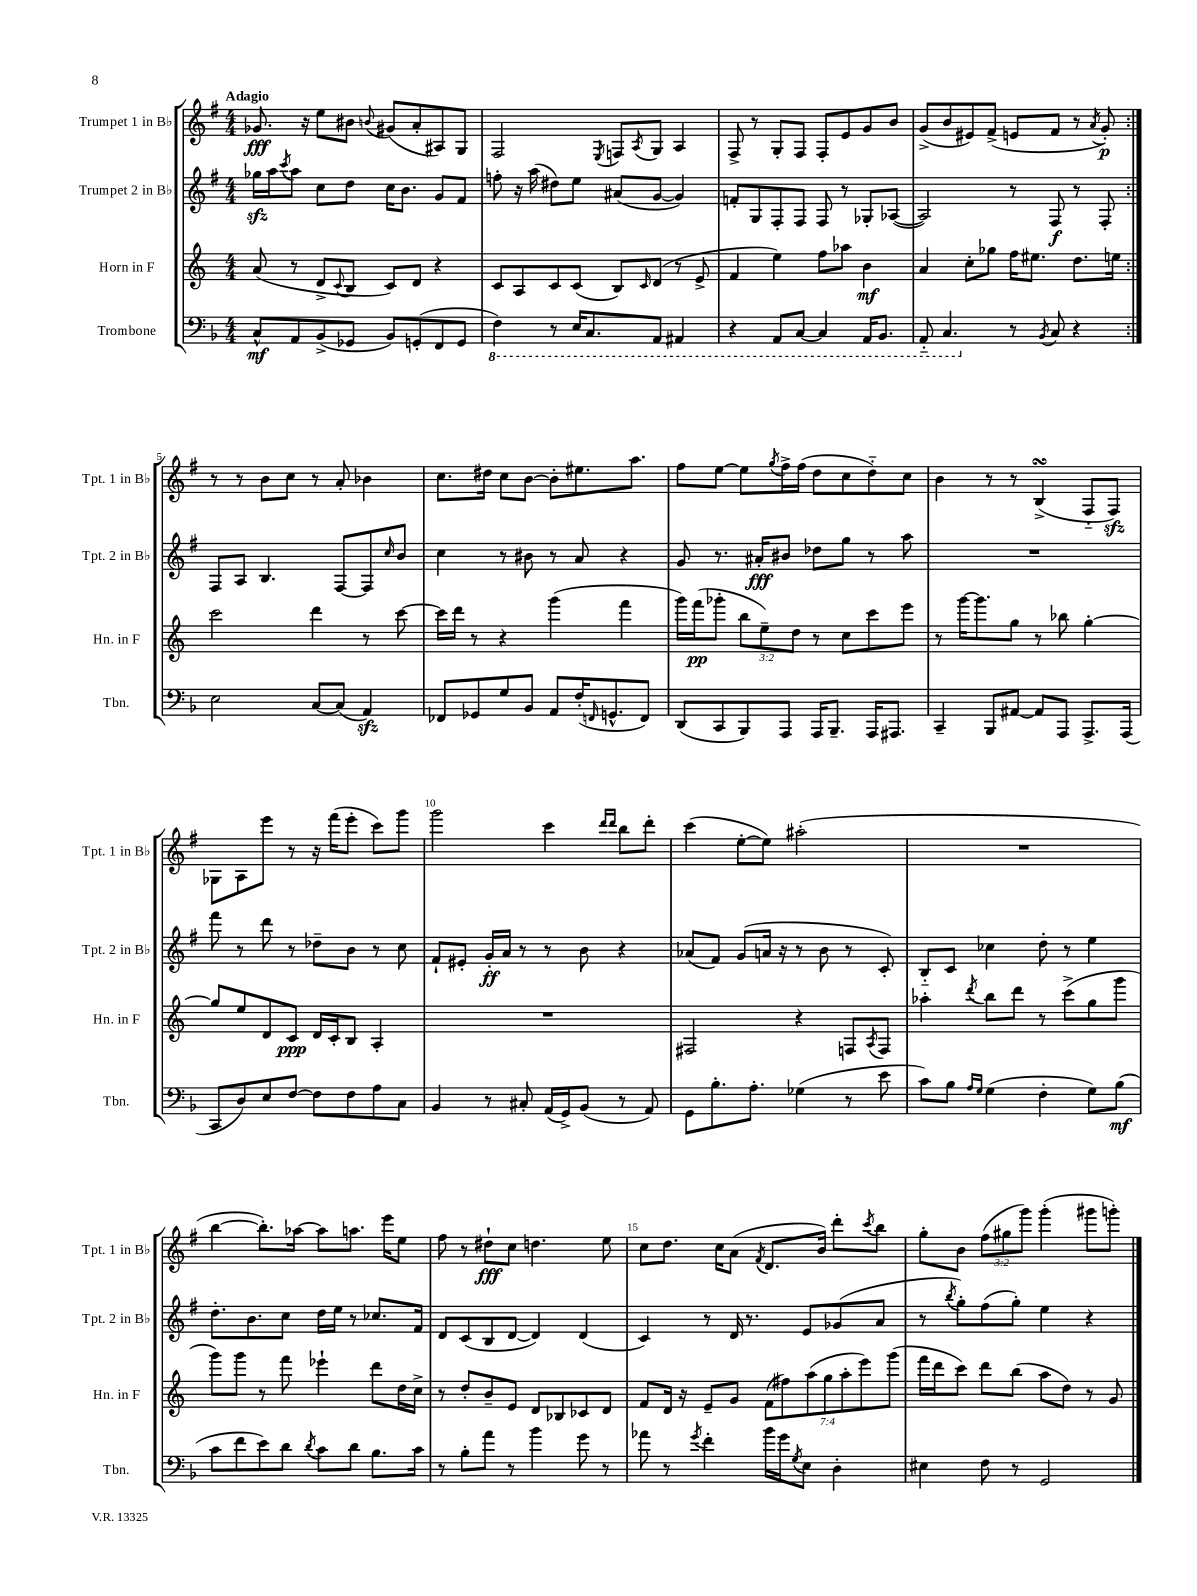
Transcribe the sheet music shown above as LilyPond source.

<<
\new StaffGroup <<
\new Staff = "s0" \with { instrumentName = "Trumpet 1 in Bb" shortInstrumentName = "Tpt. 1 in Bb" } {
    \clef treble \key g \major \numericTimeSignature \time 4/4 \override Staff.TupletNumber.text = #tuplet-number::calc-fraction-text \tempo "Adagio"
    \repeat volta 2 { ges'8.\fff r16 e''8 bis'8 \appoggiatura { b'8 } gis'8( a'8-. ais8) g8 |
    fis2 \acciaccatura { e8 } f8 \acciaccatura { a8 } g8 a4 |
    fis8-> r8 g8-. fis8 fis8-. e'8 g'8 b'8 |
    g'8->( b'8 eis'8) fis'8->( e'8 fis'8 r8 \acciaccatura { a'8 } g'8-.\p) | }
    r8 r8 b'8 c''8 r8 a'8-. bes'4 |
    c''8. dis''16 c''8 b'8~ b'8-. eis''8. a''8. |
    fis''8 e''8~ e''8 \acciaccatura { g''8 } fis''16-> fis''16( d''8 c''8 d''8-_) c''8 |
    b'4 r8 r8 b4->\turn( fis8-_ fis8\sfz) |
    ges8 a8 e'''8 r8 r16 fis'''16( e'''8-. c'''8) g'''8 |
    g'''2 c'''4 \grace { d'''16 d'''16 } b''8 d'''8-. |
    c'''4( e''8~-. e''8) ais''2-.( |
    R1 |
    b''4~ b''8.-.) aes''16~ aes''8 a''8. e'''16 e''8 |
    fis''8 r8 dis''8-!\fff c''8 d''4. e''8 |
    c''8 d''8. c''16 a'8( \acciaccatura { fis'8 } d'8. b'16) d'''8-. \acciaccatura { c'''8 } b''8 |
    g''8-. b'8 \tuplet 3/2 { fis''8( gis''8 g'''8) } g'''4-.( gis'''8 g'''8-.) \bar "|." |
}
\new Staff = "s1" \with { instrumentName = "Trumpet 2 in Bb" shortInstrumentName = "Tpt. 2 in Bb" } {
    \clef treble \key g \major \numericTimeSignature \time 4/4
    \repeat volta 2 { ges''16\sfz a''16 \acciaccatura { c'''8 } a''8 c''8 d''8 c''16 b'8. g'8 fis'8 |
    f''8-. r16 a''16( dis''8) e''8 ais'8( g'8~ g'4) |
    f'8-. g8 fis8-. fis8 fis8 r8 ges8-. aes8~( |
    aes2) r8 fis8\f r8 fis8-. | }
    fis8 a8 b4. fis8~ fis8 \grace { c''16 } b'8 |
    c''4 r8 bis'8 r8 a'8 r4 |
    g'8 r8. ais'16-.\fff bis'8 des''8 g''8 r8 a''8 |
    R1 |
    fis'''8 r8 d'''8 r8 des''8-- b'8 r8 c''8 |
    fis'8-! eis'8-. g'16-.\ff a'16 r8 r8 b'8 r4 |
    aes'8( fis'8) g'8( a'16 r16 r8 b'8 r8 c'8-.) |
    b8-_ c'8 ces''4 d''8-. r8 e''4 |
    d''8.-. b'8. c''8 d''16 e''16 r8 ces''8. fis'16 |
    d'8 c'8( b8 d'8~ d'4) d'4( |
    c'4) r8 d'16 r8. e'8 ges'8( a'8 |
    r8 \acciaccatura { b''8 } g''8-.) fis''8( g''8-.) e''4 r4 \bar "|." |
}
\new Staff = "s2" \with { instrumentName = "Horn in F" shortInstrumentName = "Hn. in F" } {
    \clef treble \key c \major \numericTimeSignature \time 4/4 \override Staff.TupletNumber.text = #tuplet-number::calc-fraction-text
    \repeat volta 2 { a'8( r8 d'8-> \appoggiatura { c'8 } b8 c'8) d'8 r4 |
    c'8 a8 c'8 c'8( b8) \grace { c'16 } d'8( r8 e'8-> |
    f'4 e''4) f''8 aes''8 b'4\mf |
    a'4 c''8-. ges''8 f''16 eis''8. d''8. e''16 | }
    c'''2 d'''4 r8 c'''8~ |
    c'''16 d'''16 r8 r4 g'''4( f'''4 |
    g'''16) f'''16\pp( ges'''8-. \tuplet 3/2 { b''8 e''8--) d''8 } r8 c''8 c'''8 e'''8 |
    r8 g'''16~ g'''8. g''8 r8 bes''8 g''4~-. |
    g''8 e''8 d'8 c'8\ppp d'16 c'16-. b8 a4-. |
    R1 |
    fis2 r4 f8 \acciaccatura { a8 } f8 |
    aes''4-. \acciaccatura { d'''8 } b''8 d'''8 r8 c'''8->( g''8 g'''8 |
    g'''8) g'''8 r8 f'''8 ees'''4-! d'''8 d''16 c''16-> |
    r8 d''8-. b'8-- e'8 d'8 bes8 ces'8 d'8 |
    f'8 d'16 r16 e'8-- g'8 \tuplet 7/4 { f'8( fis''8) a''8( g''8 a''8-. e'''8) g'''8( } |
    f'''16 d'''16 c'''8) d'''8 b''8( a''8 d''8) r8 g'8 \bar "|." |
}
\new Staff = "s3" \with { instrumentName = "Trombone" shortInstrumentName = "Tbn." } {
    \clef bass \key f \major \numericTimeSignature \time 4/4
    \repeat volta 2 { c8-^\mf a,8 bes,8->( ges,8 bes,8) g,8-.( f,8 g,8 |
    \ottava #-1 f,4) r8 e,16 c,8. a,,8 ais,,4 |
    r4 a,,8 c,8~ c,4 a,,16 bes,,8. |
    a,,8-_ c,4. \ottava #0 r8 \acciaccatura { bes,8 } c8 r4 | }
    e2 c8~ c8( a,4\sfz) |
    fes,8 ges,8 g8 bes,8 a,8 f16-.( \grace { f,16 } g,8.-^ f,8) |
    d,8( c,8 bes,,8) a,,8 a,,16 bes,,8.-- a,,16 ais,,8. |
    c,4-- bes,,8 ais,8~ ais,8 a,,8 a,,8.-> a,,16( |
    c,8 d8) e8 f8~ f8 f8 a8 c8 |
    bes,4 r8 cis8-. a,16( g,16->) bes,8( r8 a,8) |
    g,8 bes8.-. a8.-. ges4( r8 e'8 |
    c'8) bes8 \grace { a16 g16 } g4( f4-. g8) bes8\mf( |
    c'8 f'8 e'8) d'8 \acciaccatura { d'8 } c'8 d'8 bes8. c'16 |
    r8 bes8-. a'8 r8 bes'4 g'8 r8 |
    aes'8 r8 \acciaccatura { g'8 } f'4-. bes'16 g'16 \acciaccatura { g8 } e8 d4-. |
    eis4 f8 r8 g,2 \bar "|." |
}
>>
>>
\layout { \context { \Score \override BarNumber.break-visibility = ##(#f #t #t) barNumberVisibility = #(every-nth-bar-number-visible 5) } }
